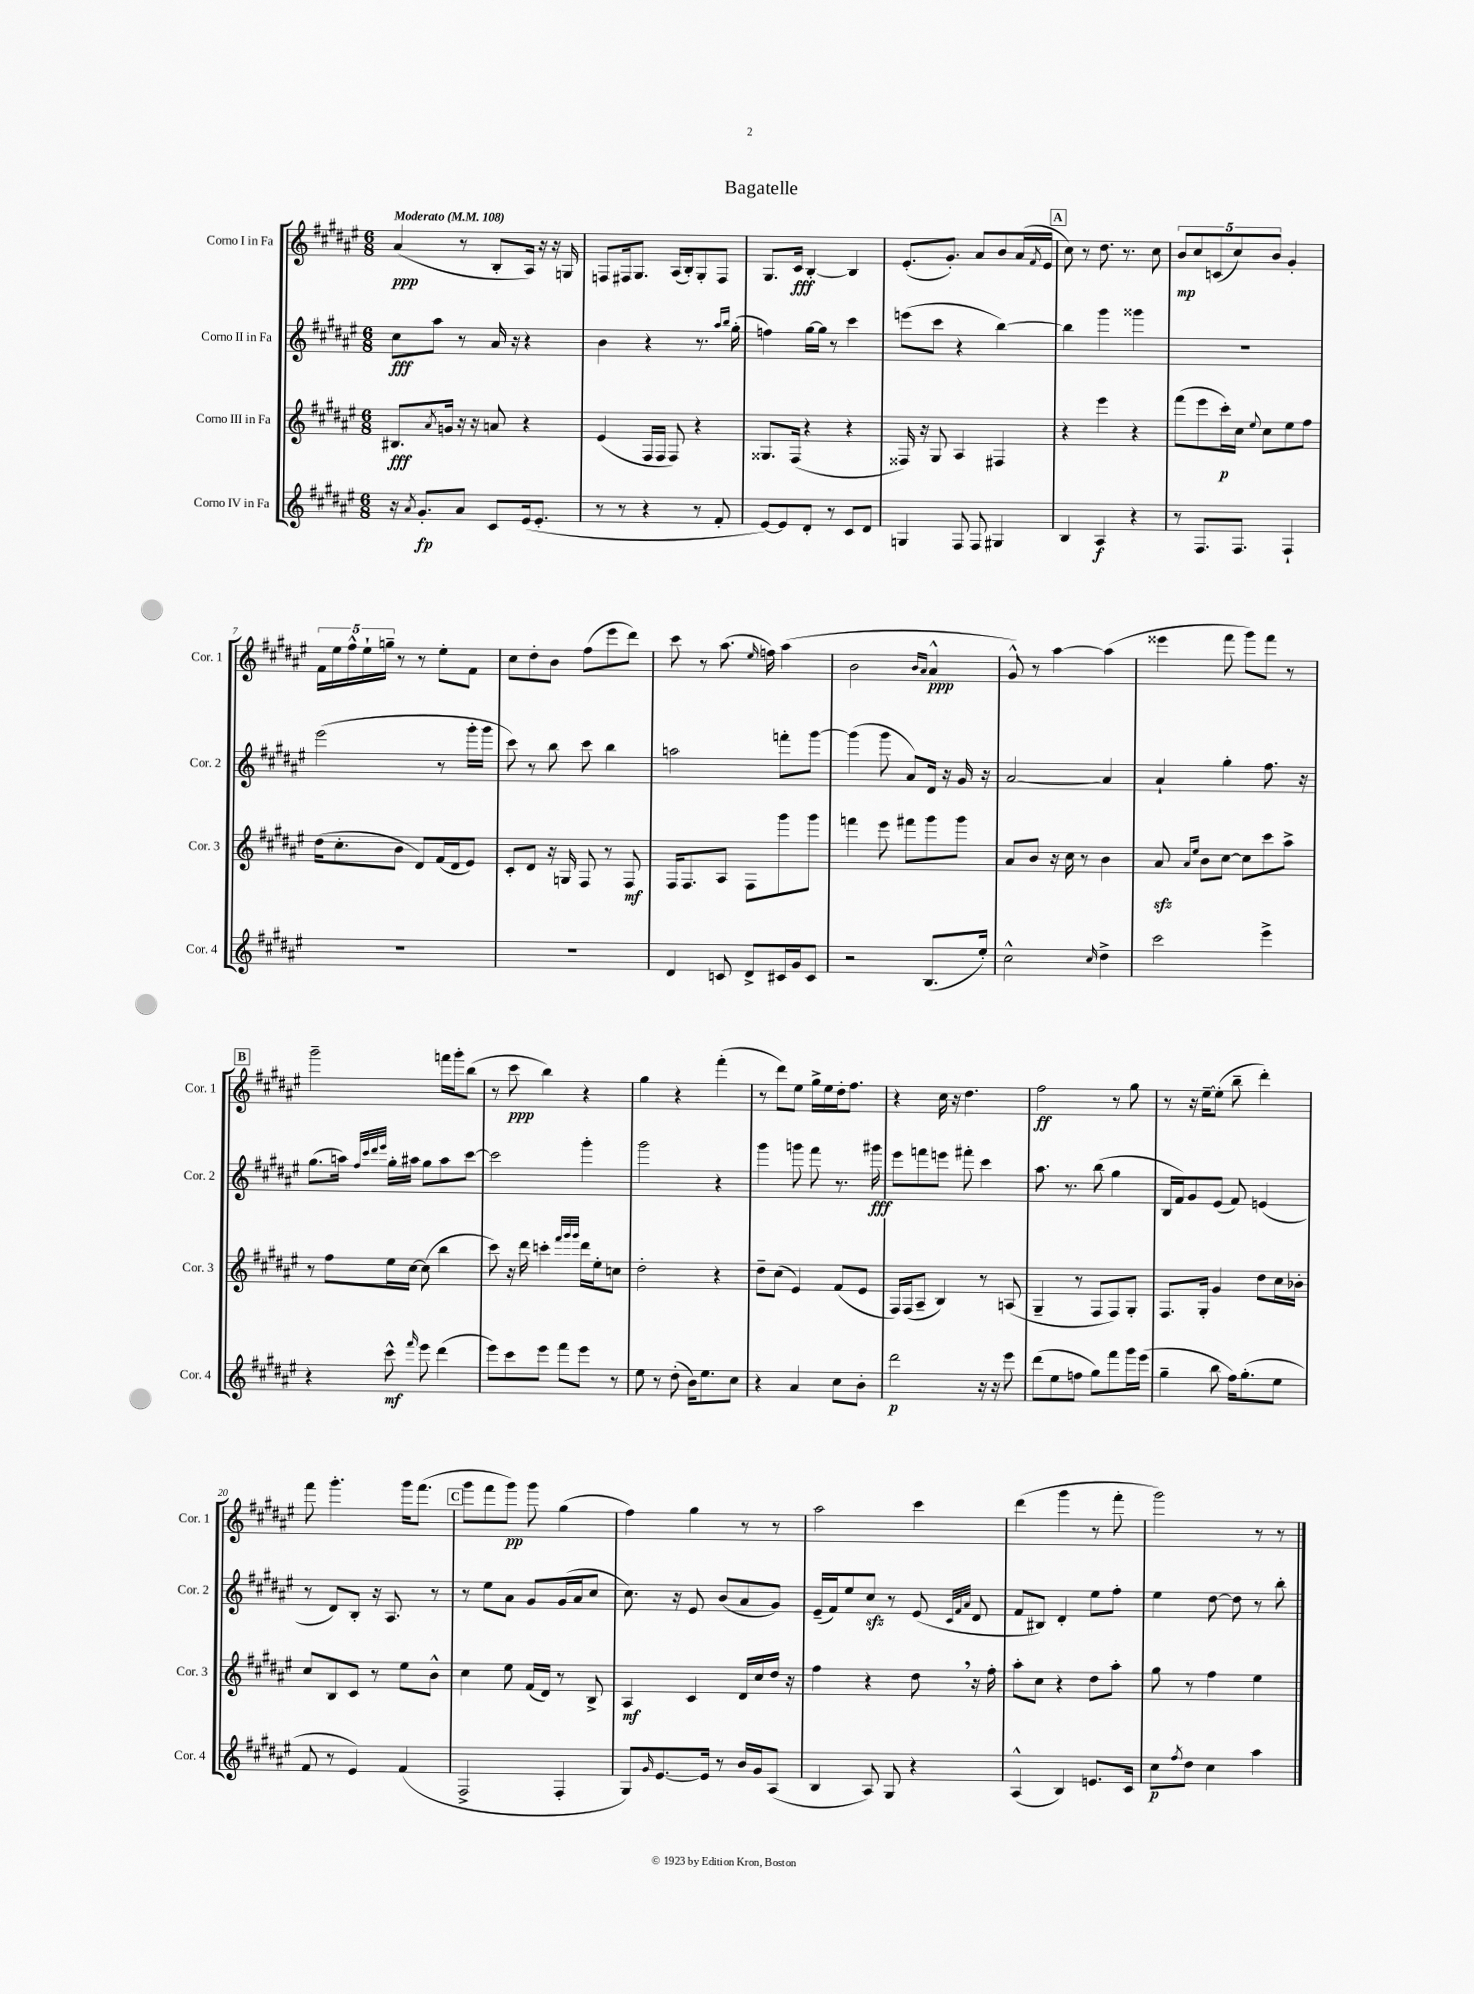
\header { title = "Bagatelle" }
<<
\new StaffGroup <<
\new Staff = "s0" \with { instrumentName = "Corno I in Fa" shortInstrumentName = "Cor. 1" } {
    \clef treble \key fis \major \numericTimeSignature \time 6/8 \tempo "Moderato" 4 = 108
    ais'4\ppp( r8 b8-. ais16) r16 r16 g16 |
    f8 fis16 gis8. ais16( b16-.) gis8-. fis8 |
    gis8. cis'16\fff b4~-. b4 |
    eis'8.-.( gis'8.-.) ais'8 b'8 ais'16( \acciaccatura { fis'8 } eis'16 |
    \mark \markup { \box "A" } cis''8) r8 dis''8. r8. cis''8 |
    \tuplet 5/4 { b'8\mp cis''8 c'8( cis''8) b'8 } gis'4-. |
    \tuplet 5/4 { fis'16 eis''16 fis''16-^ eis''16-! g''16-- } r8 r8 eis''8-. fis'8 |
    cis''8 dis''8-. b'8 fis''8( eis'''8 dis'''8) |
    cis'''8 r8 ais''8.( \grace { eis''16 } f''16) ais''4( |
    b'2 \grace { b'16 ais'16 } ais'4-^\ppp |
    gis'8-^) r8 ais''4~ ais''4( |
    eisis'''4 fis'''8 gis'''8) fis'''8 r8 |
    \mark \markup { \box "B" } gis'''2-- f'''16 gis'''16-. b''8( |
    r8 cis'''8\ppp b''4) r4 |
    gis''4 r4 fis'''4-.( |
    r8 dis'''8) eis''8 gis''16-> eis''16 dis''16-. fis''8. |
    r4 cis''16 r16 dis''4. |
    fis''2\ff r8 gis''8 |
    r8 r16 eis''16~-- eis''8-.( b''8-- dis'''4-.) |
    fis'''8 gis'''4.-. gis'''16 fis'''8.( |
    \mark \markup { \box "C" } gis'''8 fis'''8 gis'''8\pp) gis'''8 gis''4( |
    fis''4) gis''4 r8 r8 |
    ais''2 cis'''4 |
    dis'''4( gis'''4 r8 fis'''8-. |
    gis'''2) r8 r8 \bar "|." |
}
\new Staff = "s1" \with { instrumentName = "Corno II in Fa" shortInstrumentName = "Cor. 2" } {
    \clef treble \key fis \major \numericTimeSignature \time 6/8
    cis''8\fff ais''8 r8 ais'16 r16 r4 |
    b'4 r4 r8. \grace { ais''16 b''16 } gis''16-.( |
    f''4) gis''16~ gis''16 r8 cis'''4 |
    e'''8( cis'''8 r4 b''4~) |
    \mark \markup { \box "A" } b''4 gis'''4 gisis'''4 |
    R2. |
    eis'''2( r8 gis'''16-. gis'''16 |
    cis'''8) r8 b''8 cis'''8 b''4 |
    a''2 f'''8-. gis'''8~ |
    gis'''4( gis'''8 ais'8) dis'16 r16 gis'16 r16 |
    ais'2~ ais'4 |
    ais'4-! gis''4-. fis''8. r16 |
    \mark \markup { \box "B" } gis''8.( a''16) \grace { fis''32 cis'''32 dis'''32 eis'''32 } gis''16-. ais''16 gis''8 ais''8 cis'''8~ |
    cis'''2 gis'''4-. |
    gis'''2 r4 |
    gis'''4 g'''8 fis'''8 r8. gis'''16\fff |
    eis'''8 f'''8 e'''8 fis'''8-. cis'''4 |
    ais''8. r8. b''8( gis''4 |
    b16 fis'16) gis'8 eis'8( fis'8) e'4( |
    r8 dis'8) b8-. r16 ais8. r8 |
    \mark \markup { \box "C" } r8 eis''8 ais'8 gis'8 gis'16( ais'16 cis''8 |
    cis''8.) r16 eis'8 b'8( ais'8 gis'8) |
    eis'16--( fis'16) eis''8 cis''8\sfz r8 eis'8( \grace { cis'32 fis'32 ais'32 } dis'8 |
    fis'8 bis8) dis'4-. eis''8 fis''8-. |
    eis''4 dis''8~ dis''8 r8 b''8-. \bar "|." |
}
\new Staff = "s2" \with { instrumentName = "Corno III in Fa" shortInstrumentName = "Cor. 3" } {
    \clef treble \key fis \major \numericTimeSignature \time 6/8
    bis8.\fff \acciaccatura { ais'8 } g'16 r16 r16 a'8 r4 |
    eis'4( fis16 fis16 fis8) r4 |
    gisis8. fis16( r4 r4 |
    fisis16) r16 gis8 ais4 fis4 |
    \mark \markup { \box "A" } r4 eis'''4 r4 |
    fis'''8( eis'''8 cis'''16-.\p) cis''16 \appoggiatura { eis''8 } cis''8 eis''8 fis''8 |
    dis''16( cis''8.-. b'8 dis'8) fis'16( dis'16 eis'8) |
    cis'8-. dis'8 r16 g16 fis8 r8 fis8\mf |
    fis16 fis8. ais8 fis8 gis'''8 gis'''8 |
    f'''4 eis'''8 fis'''8 gis'''8 gis'''8 |
    ais'8 b'8 r16 cis''16 r8 b'4 |
    ais'8\sfz \grace { ais'16 eis''16 } b'8 cis''8~ cis''8 cis'''8 ais''8-> |
    \mark \markup { \box "B" } r8 fis''8 eis''16 cis''16~ cis''8( b''4 |
    cis'''8) r16 dis'''16 c'''4-. \grace { fis'''32 gis'''32 gis'''32 } dis'''16 eis''16-. c''8 |
    dis''2-. r4 |
    dis''8-- cis''8( eis'4) fis'8( eis'8 |
    fis16) fis16( ais8-- b4) r8 a8( |
    gis4-- r8 fis8 fis8) gis8-. |
    fis8. gis16-. gis'4 dis''8 cis''16 bes'16-. |
    cis''8 b8 cis'8 r8 eis''8 b'8-^ |
    \mark \markup { \box "C" } cis''4 eis''8 fis'16( dis'16) r8 b8-> |
    ais4\mf cis'4 dis'16 cis''16 dis''16 r16 |
    fis''4 r4 dis''8 \breathe r16 fis''16-. |
    ais''8-. cis''8 r4 dis''8 ais''8-. |
    gis''8 r8 fis''4 eis''4 \bar "|." |
}
\new Staff = "s3" \with { instrumentName = "Corno IV in Fa" shortInstrumentName = "Cor. 4" } {
    \clef treble \key fis \major \numericTimeSignature \time 6/8
    r16 \acciaccatura { ais'8 } gis'8.-.\fp ais'8 cis'8 eis'16( eis'8.-. |
    r8 r8 r4 r8 fis'8-. |
    eis'8~) eis'8 dis'8-. r8 cis'8 dis'8 |
    g4 fis8 fis8 gis4 |
    \mark \markup { \box "A" } b4 ais4\f r4 |
    r8 fis8. fis8. fis4-! |
    R2. |
    R2. |
    dis'4 c'8 dis'8-> cis'16 gis'16 cis'8 |
    r2 b8.( eis''16-.) |
    cis''2-^ \grace { cis''16 } dis''4-> |
    cis'''2 eis'''4-> |
    \mark \markup { \box "B" } r4 cis'''8-^\mf \grace { fis'''16 } eis'''8 dis'''4( |
    eis'''8) cis'''8 eis'''8 fis'''8 eis'''8 r8 |
    eis''8 r8 dis''8-.( b'16) eis''8. cis''8 |
    r4 ais'4 cis''8 b'8-. |
    dis'''2\p r16 r16 eis'''8 |
    dis'''8( eis''8 f''8 gis''8) fis'''8 gis'''16 eis'''16( |
    gis''4-- b''8 fis''16) gis''8.-.( eis''8 |
    fis'8 r8 eis'4) fis'4( |
    \mark \markup { \box "C" } fis2-> fis4-. |
    gis8) \grace { gis'16 } eis'8.~ eis'16 r8 b'16 gis'16 ais8( |
    b4 ais8) gis8 r4 |
    ais4-^( b4) e'8. cis'16 |
    cis''8\p \acciaccatura { fis''8 } dis''8 cis''4 ais''4 \bar "|." |
}
>>
>>
